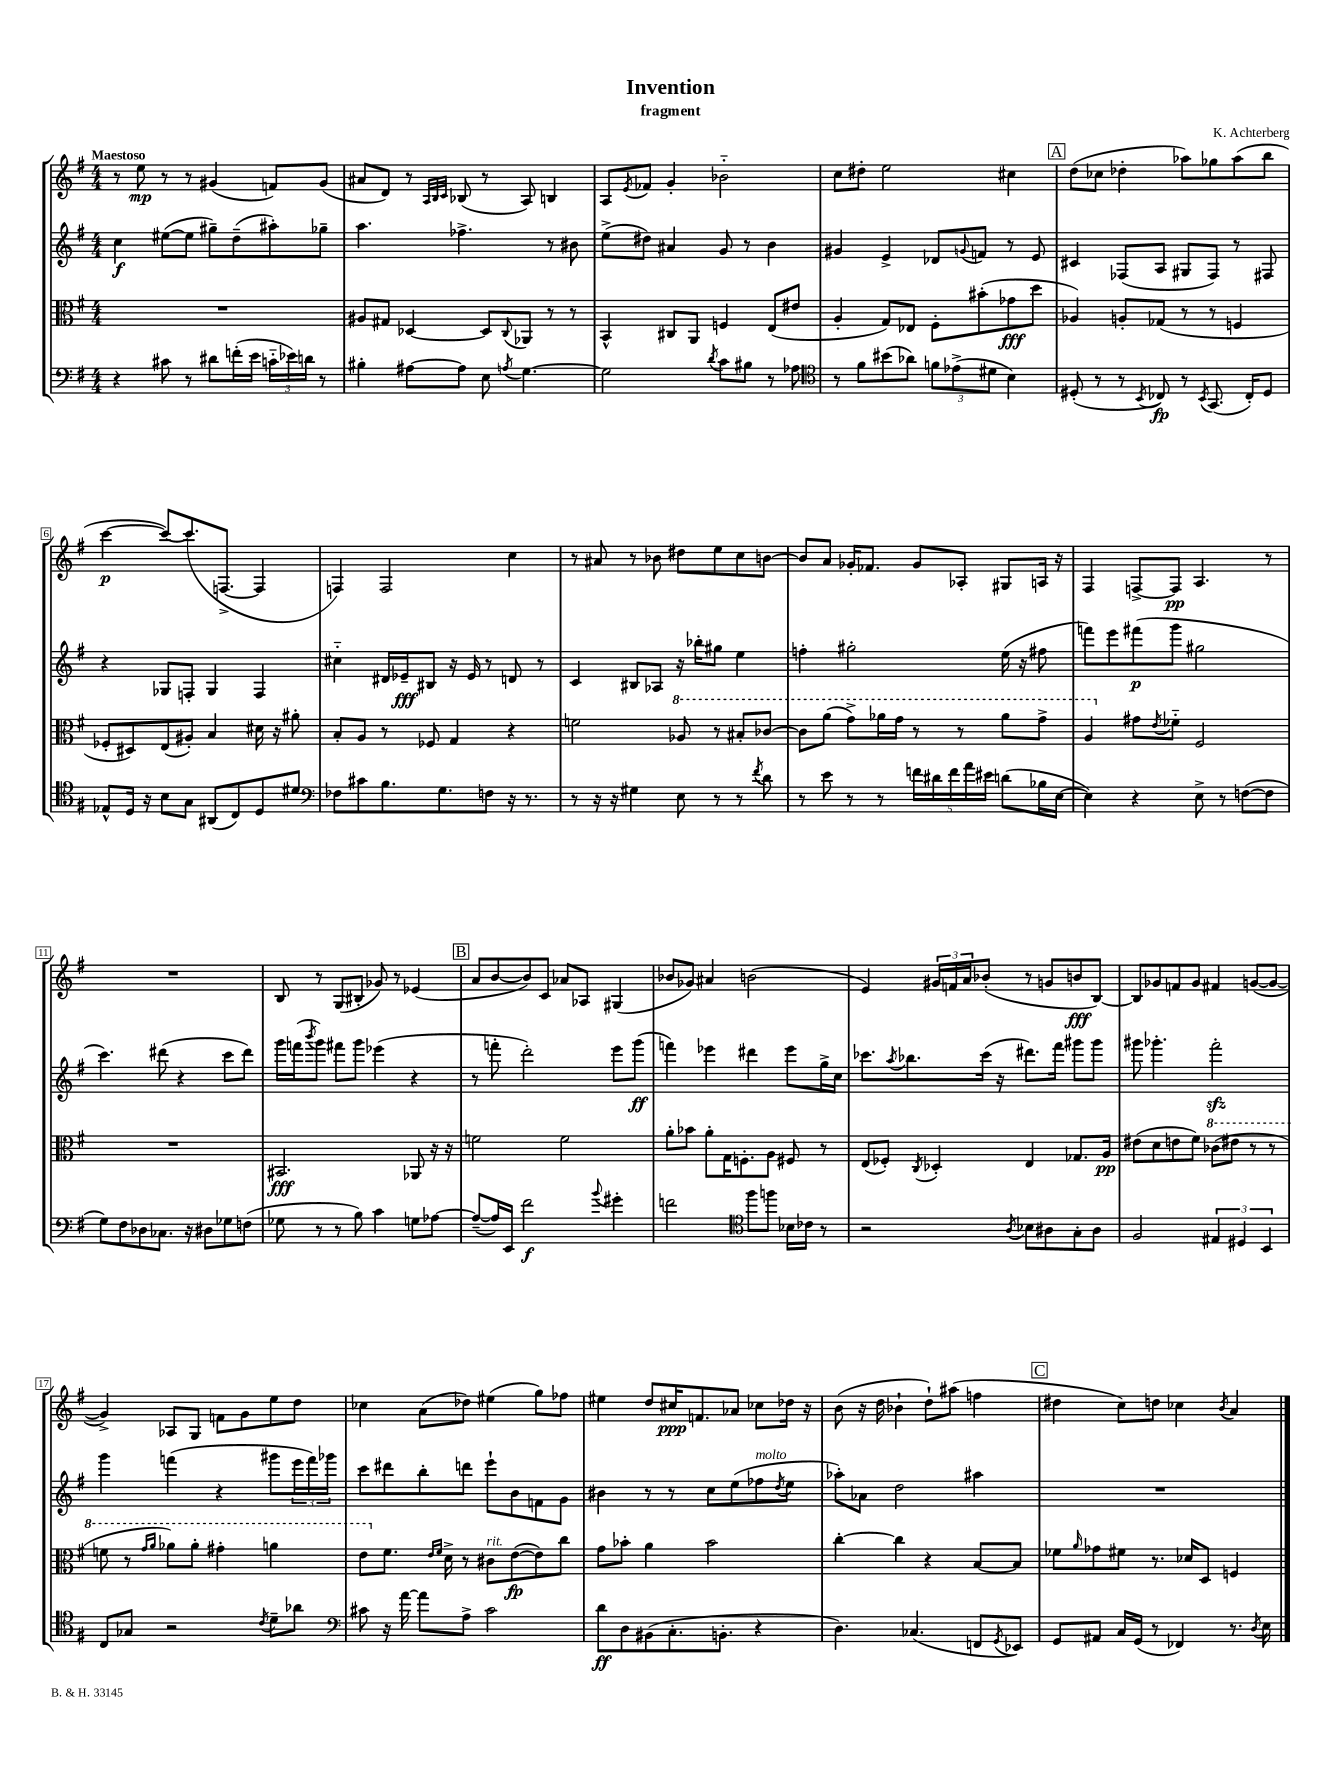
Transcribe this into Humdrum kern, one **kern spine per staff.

**kern	**kern	**kern	**kern
*staff4	*staff3	*staff2	*staff1
*clefF4	*clefC3	*clefG2	*clefG2
*k[f#]	*k[f#]	*k[f#]	*k[f#]
*M4/4	*M4/4	*M4/4	*M4/4
4r	1r	4cc\	8r
.	.	.	8ee\
8c#\	.	([8ee#\L	8r
8r	.	8ee#\]J	8r
8d#\L	.	8gg#~\L)	(4g#/
(16f'\L	.	(8dd~\	.
16e\JJ	.	.	.
24c'~\LL	.	8aa#'\)	8f/L)
24e-\)	.	.	.
24d\JJ	.	.	.
8r	.	8gg-~\J	(8g#/J
=	=	=	=
4B#'\	8A#/L	4.aa\	8a#/L
.	8G#/J	.	8d/J)
[8A#\L	[4D-/	.	8r
.	.	.	32qqA/LLL
.	.	.	32qqB/
.	.	.	32qqc/JJJ
8A#\]J	.	4.ff-^\	(8B-/
8E\	8D-/]L	.	8r
8qA/	8qqC/	.	.
[4.G\	8AA-/J	.	8A/)
.	8r	8r	4B/
.	8r	8b#\	.
=	=	=	=
2G\]	4BB^^/	(8ee^\L	8A/L
.	.	.	8qe/
.	.	8dd#\J)	8f-/J
.	8C#/L	4a#/	4g'/
.	8AA/J	.	.
8qd/	.	.	.
8c\L	4F/	8g/	2b-'~\
8B#\J	.	8r	.
8r	(8E/L	4b\	.
8A-\	8e#/J	.	.
=	=	=	=
*clefC4	*	*	*
8r	4A'/	4g#/	8cc\L
8f#\L	.	.	8dd#'\J
(8b#\	8G/L)	4e^/	2ee\
8a-\J)	8E-/J	.	.
12f\L	8F#'\L	8d-/L	.
(12e-^\	.	.	.
.	.	8qqg/	.
.	(8b#'\	8f/J	.
12d#\J	.	.	.
4B\)	8g-\	8r	4cc#\
.	8dd\J	8e/	.
=	=	=	=
(8D#'/	4A-/)	4c#/	(8dd\L
8r	.	.	8cc-\J
8r	8A'/L	(8F-/L	4dd-'\
8qBB/	.	.	.
8C-/)	(8G-/J	8A/J	.
8r	8r	8G#/L	8aa-\L)
8qBB/	.	.	.
(8.GG/	8r	8F-/J)	8gg-\
.	4F/	8r	(8aa-\
16C-'/LK)	.	.	.
8D#/J	.	8F#/	8bb\J
=	=	=	=
8E-^^/L	8F-'/L	4r	[4ccc\
16D/Jk	8D#/)	.	.
16r	.	.	.
8B\L	(8E/	8G-/L	8ccc/_L)
8G\J	8A#'/J)	8F'/J	(8.ccc/]
(8AA#/L	4B/	4G-/	.
.	.	.	[8.F^/J
8C/)	.	.	.
8D/	16d#\	4F/	4F/]
.	16r	.	.
8d#/J	8a#'\	.	.
=	=	=	=
*clefF4	*	*	*
8F-\L	8B'/L	4cc#'~\	4F/)
8c#\	8A/J	.	.
8.B\	8r	16d#/LL	2F/
.	.	16e-~/J	.
.	8F-/	8B#/J	.
8.G\	.	.	.
.	4G/	16r	.
.	.	16e-/	.
8F\J	.	8r	.
16r	4r	8d/	4cc\
8.r	.	.	.
.	.	8r	.
=	=	=	=
8r	2f\	4c/	8r
16r	.	.	8a#/
16r	.	.	.
4G#\	.	8B#/L	8r
.	.	8A-/J	8b-\
8E\	8a-/	16r	8dd#\L
.	.	16bb-'\LK	.
8r	8r	8gg#\J	8ee\
8r	8b#'/L	4ee\	8cc\
8qf#/	.	.	.
8d\	[8cc-/J	.	[8b\J
=	=	=	=
8r	8cc-\]L	4ff'\	8b/]L
8e\	(8aa\J	.	8a/J
8r	8gg^\L)	2gg#'\	16g-'/LK
.	.	.	8.f-/J
8r	16aa-\L	.	.
.	16gg\JJ	.	.
20f\LL	8r	.	8g-/L
20d#\	.	.	.
20f\	.	.	.
.	8r	.	8A-'/J
20a\	.	.	.
20e#\JJ	.	.	.
(8d\L	8aa-\L	(16ee\	8G#/L
.	.	16r	.
16B-\L	8gg^\J	8ff#\	16A/Jk
[16E\JJ	.	.	16r
=	=	=	=
4E\])	4a/	8fff\L)	4F#/
.	.	8eee\	.
4r	8g#\L	(8fff#\	[8F^/L
.	8qe/	.	.
.	8f-'~\J	8ggg\J	8F/]J
8E^\	2F#/	2gg#\	4.A/
8r	.	.	.
([8F\L	.	.	.
8F\]J	.	.	8r
=	=	=	=
8G\L)	1r	4.ccc\)	1r
8F#\	.	.	.
8D-\	.	.	.
8.C-\J	.	(8ddd#\	.
.	.	4r	.
16r	.	.	.
8D#\L	.	.	.
8G-\	.	8ccc\L	.
(8F\J	.	8ddd#\J)	.
=	=	=	=
8G-\	2.BB#/	16ggg\LL	8B/
.	.	(16fff\J	.
.	.	8qbbb/	.
8r	.	8ggg\J)	8r
8r	.	8fff#\L	(8G/L
8B\)	.	8ggg\J	8B#'/J
4c\	.	(4eee-\	8g-/)
.	.	.	8r
8G\L	8AA-/	4r	(4e-/
[8A-\J	16r	.	.
.	16r	.	.
=	=	=	=
(8A-~/_L	2f\	8r	8a/L
16A-/]L)	.	8fff'\	[8b/
16EE/JJ	.	.	.
2f#\	.	2ddd'\)	8b/])
.	.	.	8c/J
.	2f\	.	8a-/L
.	.	.	8A-/J
8qqb/	.	.	.
4g#'\	.	8eee\L	(4G#/
.	.	(8ggg\J	.
=	=	=	=
2f\	8a'\L	4fff\)	8b-/L
.	8b-\J	.	8g-/J)
.	8a'\L	4eee-\	4a#/
.	16G\K	.	.
.	8.F'\	.	.
*clefC4	*	*	*
8ff#\L	.	4ddd#\	(2b\
8ff\J	8A\J	.	.
16B-\LL	8F#/	8eee-\L	.
16c-\JJ	.	.	.
8r	8r	16gg^\L	.
.	.	16cc\JJ	.
=	=	=	=
2r	(8E/L	8.ccc-\L	4e/)
.	8F-'/J)	.	.
.	.	8qaa/	.
.	.	8.bb-\	.
.	8qC/	.	.
.	4D-'/	.	24g#/LL
.	.	.	24f/
.	.	.	24a/J
.	.	(16ccc-\Jk	(8b-'/J
.	.	16r	.
8qA/	.	.	.
8B-\L	4E/	8.ddd#\L)	8r
8A#\	.	.	8g/L
.	.	16fff#\Jk	.
8G'\	8.G-/L	8ggg#\L	8b/
8A#\J	.	8ggg#\J	[8B/J)
.	16A/Jk	.	.
=	=	=	=
2F#/	(8e#\L	8ggg#\	8B/]L
.	8d\	4.ggg-'\	8g-/
.	8e\	.	8f/
.	8f#\J)	.	8g-/J
6E#/	(8cc-\L	2fff#'\	4f#/
.	8ee#\J	.	.
6D#/	.	.	.
.	8r	.	([8g/L
6BB/	.	.	.
.	8r	.	8g/_J
=	=	=	=
8C/L	8ff\	4ggg\	4g^/])
8G-/J	8r	.	.
.	16qqgg/LL	.	.
.	16qqaa/JJ	.	.
2r	8aa-\L)	(4fff\	8A-/L
.	8aa-'\J	.	8G/J
.	4gg#'\	4r	8f\L
.	.	.	8g\
8qc/	.	.	.
8d~\L	4aa\	8ggg#\L	8ee\
8a-\J	.	24eee\L	8dd\J
.	.	24fff\)	.
.	.	24ggg-\JJ	.
=	=	=	=
*clefF4	*	*	*
8c#\	8ee\L	8ccc\L	4cc-\
16r	8.f#\J	8ddd#\	.
[16a\	.	.	.
8a\]L	.	8bb'\	(8a\L
.	16qqe/LL	.	.
.	16qqf#/JJ	.	.
.	16d^\	.	.
8A^\J	8r	8ddd\J	8dd-\J)
2c#\	8c#\L	8eee`\L	(4ee#\
.	([8e\	8b\	.
.	8e\])	8f\	8gg\L)
.	8cc\J	8g\J	8ff-\J
=	=	=	=
8d\L	8g\L	4b#\	4ee#\
8D\	8b-'\J	.	.
(8BB#\	4a\	8r	8dd/L
8.C'\	.	8r	16cc#/K
.	.	.	8.f/
.	2b-\	8cc\L	.
8.BB'\J	.	.	.
.	.	(8ee\	8a-/J
4r	.	8ff-\	8cc-\L
.	.	8qdd/	.
.	.	8ee\J	16dd-\Jk
.	.	.	16r
=	=	=	=
4.D\)	[4cc'\	8aa-'\L)	(8b\
.	.	8a-\J	16r
.	.	.	16dd\
.	4cc\]	2dd\	4b-`\
(4.C-/	.	.	.
.	4r	.	8dd`\L)
.	.	.	(8aa#\J
8FF/L	[8B/L	4aa#\	4ff\
8qGG/	.	.	.
8EE-/J)	8B/]J	.	.
=	=	=	=
8GG/L	8f-\L	1r	4dd#\
.	16qqa/	.	.
8AA#/J	8g-\	.	.
16C/LL	8f#\J	.	8cc\L)
(16GG/JJ	.	.	.
8r	8.r	.	8dd\J
4FF-/)	.	.	4cc-\
.	16d-/LK	.	.
.	8D/J	.	.
.	.	.	8qb/
8.r	4F/	.	4a/
8qD/	.	.	.
16E\	.	.	.
==	==	==	==
*-	*-	*-	*-
